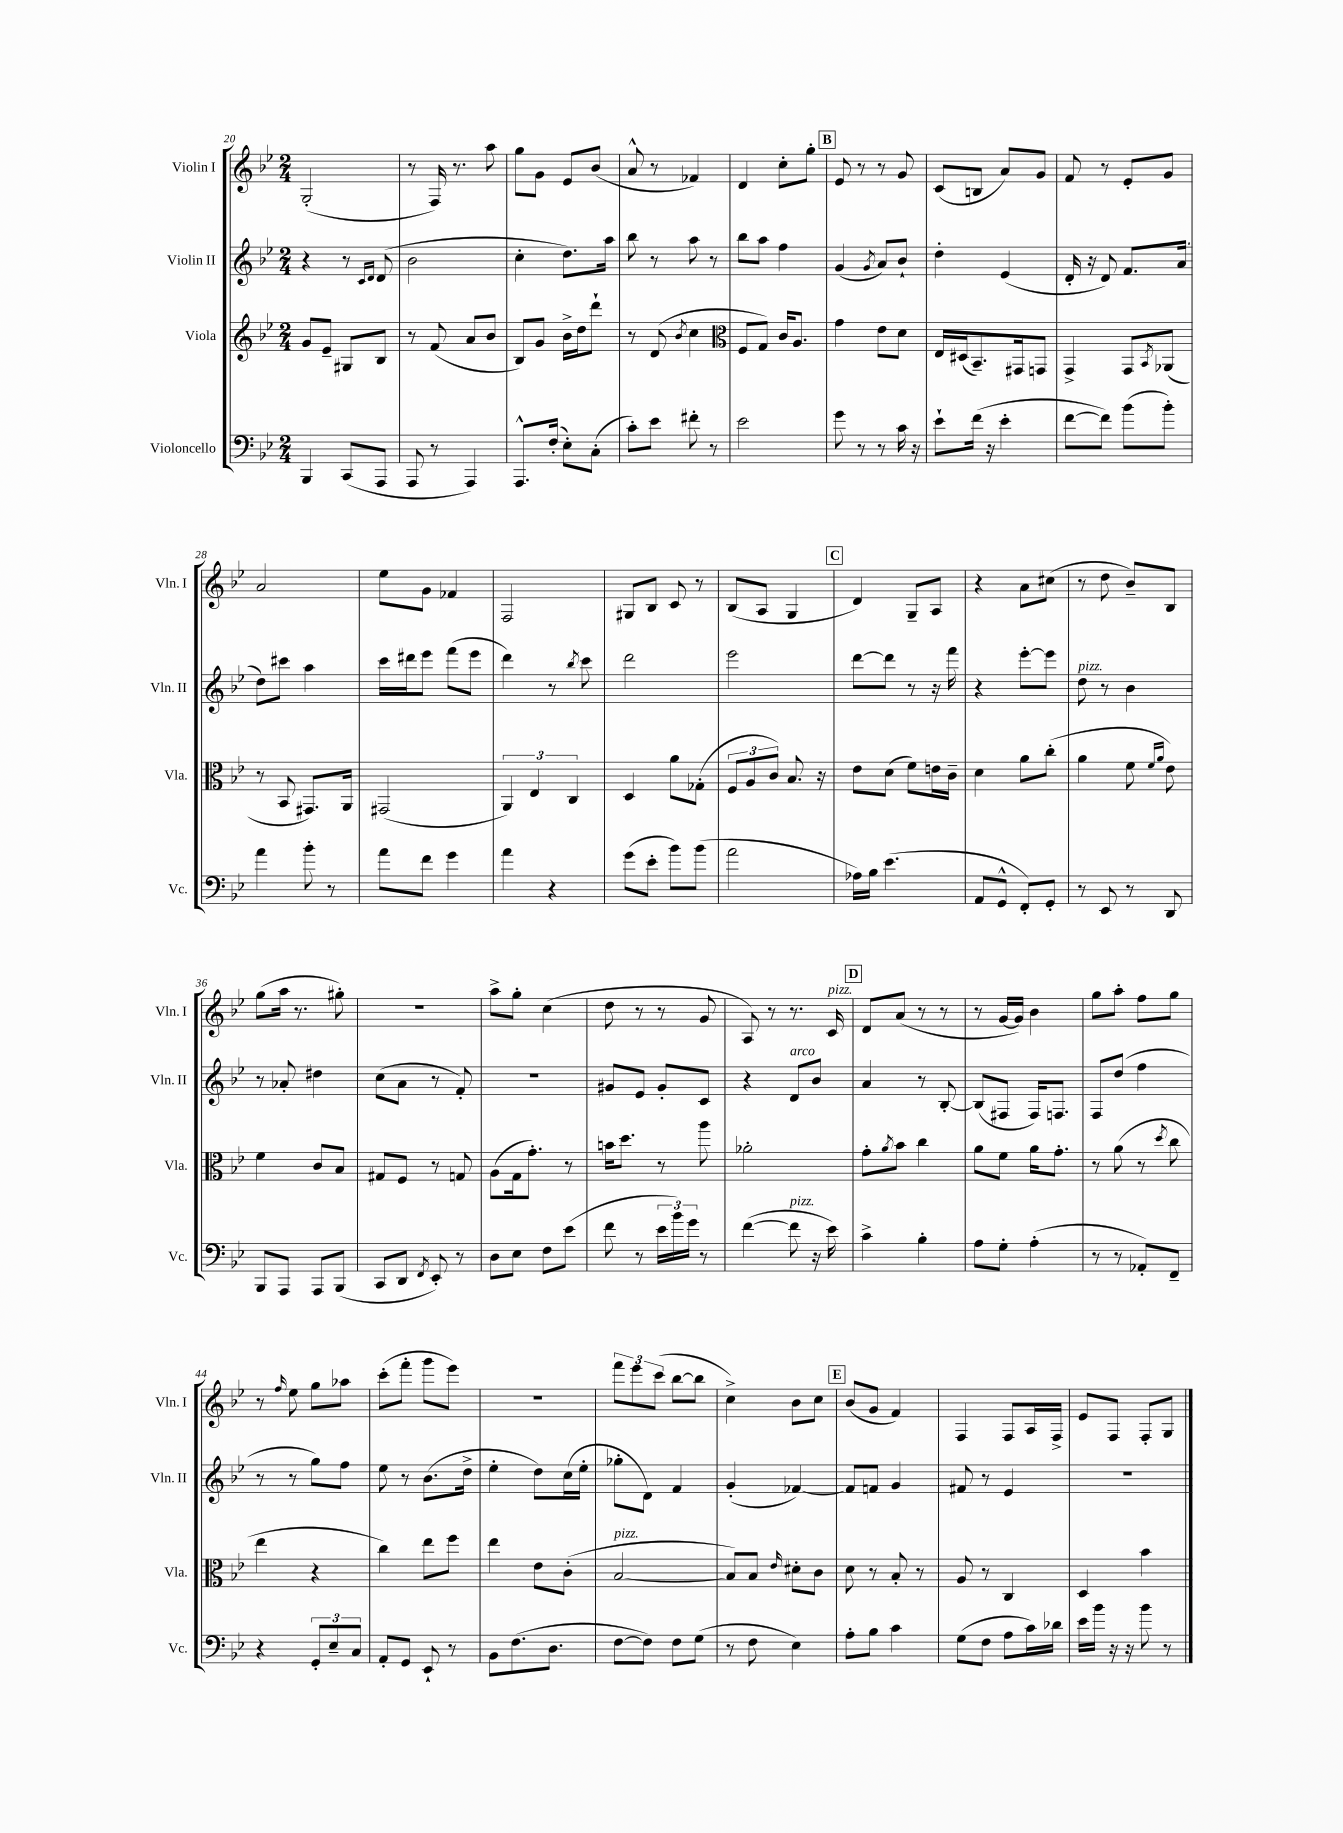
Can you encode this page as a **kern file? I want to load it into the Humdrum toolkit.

**kern	**kern	**kern	**kern
*part4	*part3	*part2	*part1
*staff4	*staff3	*staff2	*staff1
*I"Violoncello	*I"Viola	*I"Violin II	*I"Violin I
*I'Vc.	*I'Vla.	*I'Vln. II	*I'Vln. I
*clefF4	*clefG2	*clefG2	*clefG2
*k[b-e-]	*k[b-e-]	*k[b-e-]	*k[b-e-]
*M2/4	*M2/4	*M2/4	*M2/4
=20	=20	=20	=20
4BBB-/	8g/L	4r	(2G'/
.	8e-~/J	.	.
(8CC/L	8G#X/L	8r	.
.	.	16qqc/LL	.
.	.	16qqd/JJ	.
8AAA/J	8B-/J	(8d/	.
=21	=21	=21	=21
8AAA/	8r	2b-\	8r
8r	(8f/	.	16F/)
.	.	.	8.r
4AAA/)	8a/L	.	.
.	8b-/J	.	8aa\
=22	=22	=22	=22
8.AAA^^/L	8B-/L)	4cc'\	8gg\L
.	8g/J	.	8g\J
(16F'/Jk	.	.	.
8E-'\L)	16b-^\LL	8.dd\L)	8e-/L
.	16dd\J	.	.
(8C'\J	8ddd`\J	.	(8b-/J
.	.	16aa\Jk	.
=23	=23	=23	=23
8c'\L)	8r	8bb-\	8a^^/
8e-\J	(8d/	8r	8r
.	8qb-/	.	.
8f#X'\	4cc\	8aa\	4f-X/)
8r	.	8r	.
=24	=24	=24	=24
*	*clefC3	*	*
2e-\	8F/L	8bb-\L	4d/
.	8G/J)	8aa\J	.
.	16c/KL	4ff\	8cc'\L
.	8.A/J	.	.
.	.	.	8gg'\J
!!LO:REH:place=s1:t=B
=25	=25	=25	=25
8g\	4g\	(4g/	8e-/
8r	.	.	8r
.	.	8qg/	.
8r	8e-\L	8a/L)	8r
16c\	8d\J	8b-`/J	8g/
16r	.	.	.
=26	=26	=26	=26
8e-`\L	16E-/LL	4dd'\	(8c/L
.	(16D#X/J	.	.
(16f\Jk	8.BB-~/)	.	8Bn/J
16r	.	.	.
4e-'\	.	(4e-/	8a/L)
.	16GG#X/k	.	.
.	8GGn/J	.	8g/J
=27	=27	=27	=27
[8f\L	4GG^/	16d'/	8f/
.	.	16r	.
8f\J])	.	8d/)	8r
(8b-\L	8GG/L	8.f/L	8e-'/L
.	8qBB-/	.	.
8b-'\J)	(8AA-X/J	.	8g/J
.	.	(16a/Jk	.
!!LO:LB:g=z
=28	=28	=28	=28
4a\	8r	8dd\L)	2a/
.	8BB-/	8ccc#X\J	.
8b-'\	8.GG#X/L)	4aa\	.
8r	.	.	.
.	16AA/Jk	.	.
=29	=29	=29	=29
8a\L	(2GG#X/	16ccc\LL	8ee-\L
.	.	16ddd#X\J	.
8f\J	.	8eee-\J	8g\J
4g\	.	(8fff\L	4f-X/
.	.	8eee-\J	.
=30	=30	=30	=30
4a\	6AA/)	4ddd\)	2F/
.	6E-/	.	.
4r	.	8r	.
.	6C/	.	.
.	.	8qbb-/	.
.	.	8ccc\	.
=31	=31	=31	=31
(8g\L	4D/	2ddd\	8G#X/L
8e-'\J	.	.	8B-/J
8b-\L)	8a\L	.	8c/
(8b-\J	(8G-X'\J	.	8r
=32	=32	=32	=32
2a\	12F/L	2eee-\	(8B-/L
.	12A/	.	.
.	.	.	8A/J
.	12c/J)	.	.
.	8.B-/	.	4G/
.	16r	.	.
!!LO:REH:place=s1:t=C
=33	=33	=33	=33
16A-X\LL)	8e-\L	[8ddd\L	4d/)
16B-\JJ	.	.	.
(4.e-\	(8d\J	8ddd\J]	.
.	8f\L)	8r	8G~/L
.	16en\L	16r	8A/J
.	16c~\JJ	16fff\	.
=34	=34	=34	=34
8AA/L	4d\	4r	4r
8GG^^/J	.	.	.
8FF'/L)	8a\L	[8eee-'\L	8a\L
8GG'/J	(8cc'\J	8eee-\J]	(8cc#X\J
=35	=35	=35	=35
!	!	!LO:TX:a:i:t=pizz.	!
8r	4a\	8dd\	8r
8EE-/	.	8r	8dd\
8r	8f\	4b-\	8b-~/L)
.	16qqf/LL	.	.
.	16qqa/JJ	.	.
8DD/	8e-\)	.	8B-/J
!!LO:LB:g=z
=36	=36	=36	=36
8BBB-/L	4f\	8r	(8gg\L
8AAA/J	.	8a-X'/	16aa\Jk
.	.	.	8.r
8AAA/L	8c/L	4dd#X\	.
(8BBB-/J	8B-/J	.	8gg#X'\)
=37	=37	=37	=37
8CC/L	8G#X/L	(8cc\L	2r
8DD/J	8F/J	8a\J	.
8qFF/	.	.	.
8EE-'/)	8r	8r	.
8r	8Gn/	8f'/)	.
=38	=38	=38	=38
8D\L	(8A\L	2r	8aa^\L
8E-\J	16G\k	.	8gg'\J
.	8.g'\J)	.	.
8F\L	.	.	(4cc\
(8e-\J	8r	.	.
=39	=39	=39	=39
8f\	16bn\KL	8g#X/L	8dd\
.	8.dd\J	.	.
8r	.	8e-/J	8r
24e-\LL	8r	8g#'/L	8r
24b-\)	.	.	.
24g\JJ	.	.	.
8r	8aa\	8c/J	8g/
=40	=40	=40	=40
([4f\	2a-X'\	4r	8A/)
.	.	.	8r
!	!	!LO:TX:a:i:t=arco	!
!LO:TX:a:i:t=pizz.	!	!	!
8f\]	.	8d/L	8.r
16r	.	8b-/J	.
!	!	!	!LO:TX:a:i:t=pizz.
16e-\)	.	.	16c/
!!LO:REH:place=s1:t=D
=41	=41	=41	=41
4c^\	8g'\L	4a/	8d/L
.	8qa/	.	.
.	8b-\J	.	(8a/J
4B-'\	4cc\	8r	8r
.	.	[8B-'/	8r
=42	=42	=42	=42
8A\L	8a\L	(8B-/L]	8r
8G'\J	8f\J	8F#X/J	[16g/LL
.	.	.	16g/JJ])
(4A'\	16a\KL	16F#/KL)	4b-\
.	8.g'\J	8.Fn/J	.
=43	=43	=43	=43
8r	8r	8F/L	8gg\L
8r	(8a\	(8dd/J	8aa'\J
8AA-X'/L)	8r	4ff\	8ff\L
.	8qdd/	.	.
8FF~/J	8cc\	.	8gg\J
!!LO:LB:g=z
=44	=44	=44	=44
4r	4ee-\	8r	8r
.	.	.	16qqff/
.	.	8r	8ee-\
12GG'/L	4r	8gg\L)	8gg\L
12E-~/	.	.	.
.	.	8ff\J	8aa-X\J
12C/J	.	.	.
=45	=45	=45	=45
8AA'/L	4cc\)	8ee-\	(8ccc'\L
8GG/J	.	8r	8fff'\J
8EE-`/	8ee-\L	(8.b-\L	8ggg\L
8r	8ff\J	.	8eee-\J)
.	.	16dd^\Jk	.
=46	=46	=46	=46
8BB-\L	4ee-\	4ee-'\	2r
(8.F\	.	.	.
.	8e-\L	8dd\L)	.
8.D\J	.	.	.
.	(8c'\J	(16cc\L	.
.	.	16ee-'\JJ	.
=47	=47	=47	=47
!	!LO:TX:a:i:t=pizz.	!	!
[8F\L	[2B-/	8gg-X'\L	12fff\L
.	.	.	12eee-\
8F\J])	.	8d\J)	.
.	.	.	(12ccc\J
8F\L	.	4f/	[8bb-\L
(8G\J	.	.	8bb-\J]
=48	=48	=48	=48
8r	8B-/L])	(4g'/	4cc^\)
8F\	8B-/J	.	.
.	16qqe-/	.	.
4E-\)	8d#X'\L	[4f-X/)	8b-\L
.	8c\J	.	8cc\J
!!LO:REH:place=s1:t=E
=49	=49	=49	=49
8A'\L	8d\	8f-/L]	(8b-/L
8B-\J	8r	8fn/J	8g/J
4c\	8B-'/	4g/	4f/)
.	8r	.	.
=50	=50	=50	=50
(8G\L	8A/	8f#X/	4F/
8F\J	8r	8r	.
8A\L	4C/	4e-/	8F/L
16c\L)	.	.	16A/L
16d-X\JJ	.	.	16F^/JJ
=51	=51	=51	=51
16e-\LL	4D/	2r	8e-/L
16b-\JJ	.	.	.
16r	.	.	8F/J
16r	.	.	.
8b-\	4b-\	.	8F'/L
8r	.	.	8G/J
==	==	==	==
*-	*-	*-	*-
